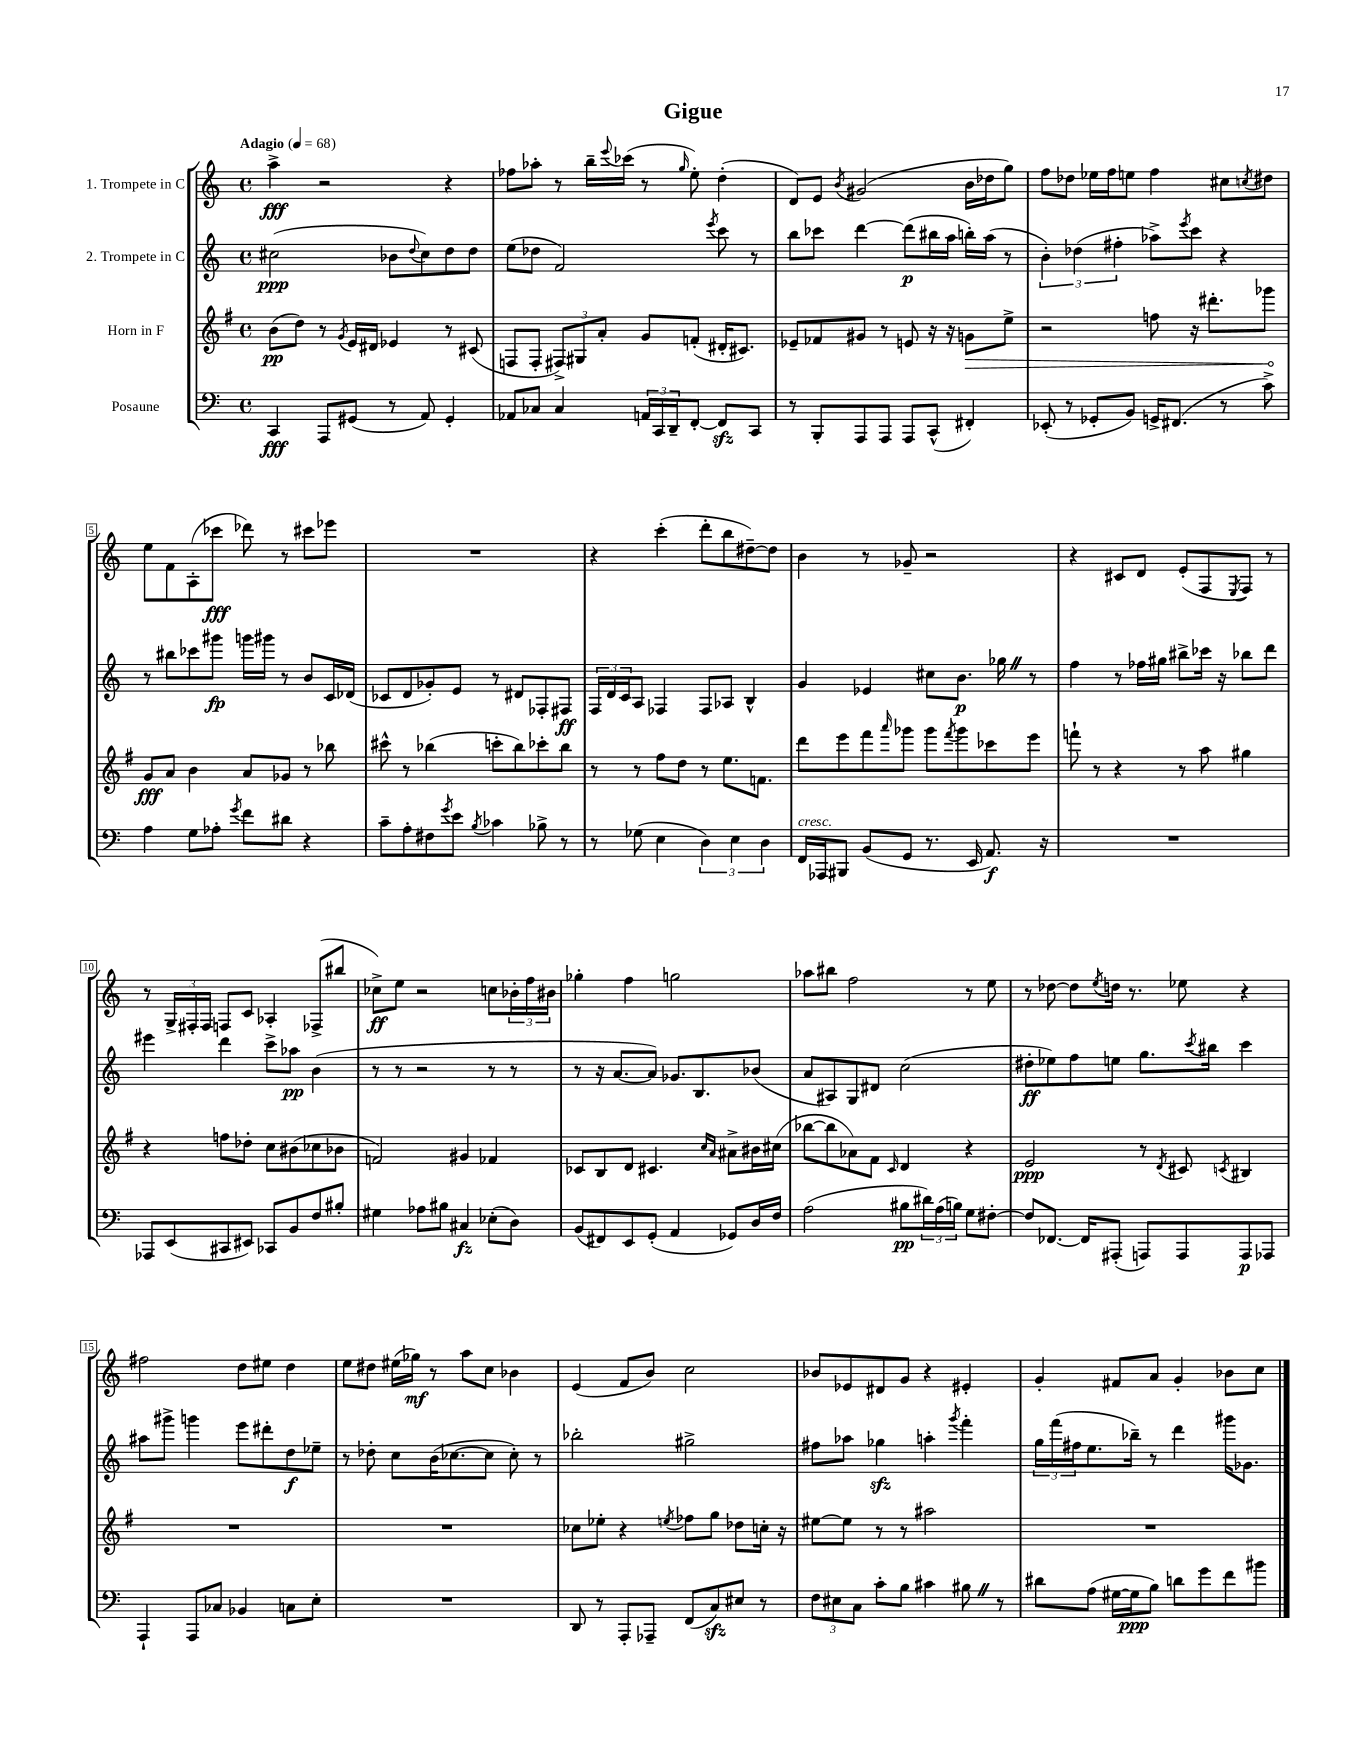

**kern	**dynam	**kern	**dynam	**kern	**dynam	**kern	**dynam
*part4	*part4	*part3	*part3	*part2	*part2	*part1	*part1
*staff4	*staff4	*staff3	*staff3	*staff2	*staff2	*staff1	*staff1
*I"Posaune	*	*I"Horn in F	*	*I"2. Trompete in C	*	*I"1. Trompete in C	*
*clefF4	*	*clefG2	*	*clefG2	*	*clefG2	*
*k[]	*	*k[f#]	*	*k[]	*	*k[]	*
*M4/4	*	*M4/4	*	*M4/4	*	*M4/4	*
*met(c)	*	*met(c)	*	*met(c)	*	*met(c)	*
*MM68	*	*MM68	*	*MM68	*	*MM68	*
=1	=1	=1	=1	=1	=1	=1	=1
!	!	!	!	!	!	!LO:TX:a:B:t=Adagio	!
4CC/	fff	(8b\L	pp	(2cc#X\	ppp	4aa^\	fff
.	.	8dd\J)	.	.	.	.	.
8AAA/L	.	8r	.	.	.	2r	.
.	.	8qg/	.	.	.	.	.
(8GG#X/J	.	16e/LL	.	.	.	.	.
.	.	16d#X/JJ	.	.	.	.	.
8r	.	4e-X/	.	8b-X\L	.	.	.
.	.	.	.	8qqdd/	.	.	.
8AA/)	.	.	.	8cc#\)	.	.	.
4GG#'/	.	8r	.	8dd\	.	4r	.
.	.	(8c#X/	.	8dd\J	.	.	.
=2	=2	=2	=2	=2	=2	=2	=2
8AA-X/L	.	8Fn/L	.	(8ee\L	.	8ff-X\L	.
8C-X/J	.	8F'/J	.	8dd-X\J	.	8aa-X'\J	.
4C-/	.	12F#X^/L)	.	2f/)	.	8r	.
.	.	12G#X/	.	.	.	.	.
.	.	.	.	.	.	16bb~\LL	.
.	.	12a'/J	.	.	.	.	.
.	.	.	.	.	.	8qqeee/	.
.	.	.	.	.	.	(16ccc-X\JJ	.
24AAn/LL	.	8g/L	.	.	.	8r	.
24CC/	.	.	.	.	.	.	.
24DD~/J	.	.	.	.	.	.	.
.	.	.	.	.	.	16qqgg/	.
[8FF'/J	.	(8fn'/J	.	.	.	8ee'\)	.
.	.	.	.	8qeee/	.	.	.
8FFzz/L]	.	16d#X'/KL	.	8ccc\	.	(4dd'\	.
.	.	8.c#X/J)	.	.	.	.	.
8CC/J	.	.	.	8r	.	.	.
=3	=3	=3	=3	=3	=3	=3	=3
8r	.	8e-X~/L	.	8bb\L	.	8d/L)	.
8BBB'/L	.	8f-X/	.	8ccc-X\J	.	8e/J	.
.	.	.	.	.	.	8qb/	.
8AAA/	.	8g#X/J	.	[4ddd\	.	(2g#X/	.
8AAA/J	.	8r	.	.	.	.	.
8AAA/L	.	8en/	.	(8ddd\L]	p	.	.
(8CC^^/J	.	16r	.	16bb#X\L	.	.	.
.	.	16r	.	16aa\JJ	.	.	.
!	!	!	!LO:HP:b	!	!	!	!
4FF#X'/)	.	8gn\L	>	16bbn'\LL)	.	16b\LL	.
.	.	.	.	(16aa\JJ	.	16dd-X\J	.
.	.	8ee^\J	.	8r	.	8gg\J)	.
=4	=4	=4	=4	=4	=4	=4	=4
(8EE-X'/	.	2r	.	6b'\)	.	8ff\L	.
8r	.	.	.	.	.	8dd-X\J	.
.	.	.	.	(6dd-X\	.	.	.
8GG-X'/L	.	.	.	.	.	16ee-X\LL	.
.	.	.	.	.	.	16ff\J	.
.	.	.	.	6ff#X'\	.	.	.
8BB/J)	.	.	.	.	.	8een\J	.
16GGn^/KL	.	8ffn\	.	8aa-X^\L)	.	4ff\	.
(8.FF#X/J	.	.	.	.	.	.	.
.	.	.	.	8qeee/	.	.	.
.	.	16r	.	8ccc\J	.	.	.
.	.	8.ddd#X'\L	.	.	.	.	.
8r	.	.	.	4r	.	8cc#X\L	.
.	.	.	.	.	.	8qccn/	.
8c^\)	.	8ggg-X\J	.	.	.	8dd#X\J	.
.	.	.	]	.	.	.	.
!!LO:LB:g=z
=5	=5	=5	=5	=5	=5	=5	=5
4A\	.	8g/L	fff	8r	.	8ee\L	.
.	.	8a/J	.	8bb#X\L	.	8f\	.
8G\L	.	4b\	.	8ccc-X\	.	(8A'\	.
8A-X'\J	.	.	.	8ggg#X\J	fp	8ccc-X\J	fff
8qg/	.	.	.	.	.	.	.
8f\L	.	8a/L	.	16gggn\LL	.	8ddd-X\)	.
.	.	.	.	16ggg#X\JJ	.	.	.
8d#X\J	.	8g-X/J	.	8r	.	8r	.
4r	.	8r	.	8b/L	.	8ccc#X\L	.
.	.	8bb-X\	.	16c/L	.	8eee-X\J	.
.	.	.	.	(16d-X/JJ	.	.	.
=6	=6	=6	=6	=6	=6	=6	=6
8c~\L	.	8ccc#X^^\	.	8c-X/L	.	1r	.
8A'\	.	8r	.	8d/	.	.	.
8F#X\	.	(4bb-X\	.	8g-X'/)	.	.	.
8qg/	.	.	.	.	.	.	.
8e\J	.	.	.	8e/J	.	.	.
8qB/	.	.	.	.	.	.	.
4c-X\	.	8cccn'\L	.	8r	.	.	.
.	.	8bb-\)	.	8d#X/L	.	.	.
8B-X^\	.	8ccc-X'\	.	8F-X'/	.	.	.
8r	.	8bb-\J	.	8F#X/J	ff	.	.
=7	=7	=7	=7	=7	=7	=7	=7
8r	.	8r	.	24F/LL	.	4r	.
.	.	.	.	24d/	.	.	.
.	.	.	.	24c/J	.	.	.
(8G-X\	.	8r	.	8A/J	.	.	.
4E\	.	8ff#\L	.	4F-X/	.	(4ccc'\	.
.	.	8dd\J	.	.	.	.	.
6D\)	.	8r	.	8F-/L	.	8ddd'\L	.
.	.	8.ee\L	.	8A-X/J	.	8bb\	.
6E\	.	.	.	.	.	.	.
.	.	.	.	4B^^/	.	[8dd#X~\)	.
.	.	8.fn\J	.	.	.	.	.
6D\	.	.	.	.	.	.	.
.	.	.	.	.	.	8dd#\J]	.
=8	=8	=8	=8	=8	=8	=8	=8
!LO:TX:a:i:t=cresc.	!	!	!	!	!	!	!
16FF/LL	.	8ddd\L	.	4g/	.	4b\	.
16AAA-X/J	.	.	.	.	.	.	.
8BBB#X/J	.	8eee\	.	.	.	.	.
(8BB/L	.	8fff#\	.	4e-X/	.	8r	.
.	.	16qqaaa/	.	.	.	.	.
8GG/J	.	8ggg-X\J	.	.	.	8g-X~/	.
8.r	.	8ggg-\L	.	8cc#X\L	.	2r	.
.	.	8qfff#/	.	.	.	.	.
.	.	8ggg-\	.	8.b\J	p	.	.
16EE/	.	.	.	.	.	.	.
8.AA/)	f	8ccc-X\	.	.	.	.	.
.	.	.	.	16gg-XZ\	.	.	.
.	.	8eee\J	.	8r	.	.	.
16r	.	.	.	.	.	.	.
=9	=9	=9	=9	=9	=9	=9	=9
1r	.	8fffn`\	.	4ff\	.	4r	.
.	.	8r	.	.	.	.	.
.	.	4r	.	8r	.	8c#X/L	.
.	.	.	.	16ff-X\LL	.	8d/J	.
.	.	.	.	16gg#X\JJ	.	.	.
.	.	8r	.	8bb#X^\L	.	(8e'/L	.
.	.	8aa\	.	16ccc-X\Jk	.	8F/	.
.	.	.	.	16r	.	.	.
.	.	.	.	.	.	8qE/	.
.	.	4gg#X\	.	8bb-X\L	.	8F/J)	.
.	.	.	.	8ddd\J	.	8r	.
!!LO:LB:g=z
=10	=10	=10	=10	=10	=10	=10	=10
8AAA-X/L	.	4r	.	4eee#X\	.	8r	.
(8EE/	.	.	.	.	.	24G^/LL	.
.	.	.	.	.	.	24F#X'/	.
.	.	.	.	.	.	24F#/JJ	.
8CC#X/	.	8ffn\L	.	4ddd\	.	8Fn/L	.
8EE#X/J)	.	8dd-X'\J	.	.	.	8c/J	.
8CC-X/L	.	8cc\L	.	8ccc^\L	.	4A-X'/	.
8BB/	.	(8b#X\	.	8aa-X\J	pp	.	.
8F/	.	8cc-X\	.	(4b\	.	(8F-X^/L	.
8B#X'/J	.	8b-X\J	.	.	.	8bb#X/J	.
=11	=11	=11	=11	=11	=11	=11	=11
4G#X\	.	2fn/)	.	8r	.	8cc-X^\L)	ff
.	.	.	.	8r	.	8ee\J	.
8A-X\L	.	.	.	2r	.	2r	.
8B#X\J	.	.	.	.	.	.	.
4C#X/	fz	4g#X/	.	.	.	.	.
(8E-X'\L	.	4f-X/	.	8r	.	8ccn\L	.
8D\J)	.	.	.	8r	.	24b-X'\L	.
.	.	.	.	.	.	24ff\	.
.	.	.	.	.	.	24b#X\JJ	.
=12	=12	=12	=12	=12	=12	=12	=12
(8BB/L	.	8c-X/L	.	8r	.	4gg-X'\	.
8FF#X/)	.	8B/	.	16r	.	.	.
.	.	.	.	[8.a/L	.	.	.
8EE/	.	8d/J	.	.	.	4ff\	.
(8GG'/J	.	4.c#X/	.	8a/J])	.	.	.
4AA/	.	.	.	8.g-X/L	.	2ggn\	.
.	.	.	.	8.B/	.	.	.
.	.	16qqcc/LL	.	.	.	.	.
.	.	16qqa/JJ	.	.	.	.	.
8GG-X/L)	.	8a#X^\L	.	.	.	.	.
16D/L	.	16b#X\L	.	(8b-X/J	.	.	.
16F/JJ	.	(16cc#X\JJ	.	.	.	.	.
=13	=13	=13	=13	=13	=13	=13	=13
(2A\	.	[8bb-X\L	.	8a/L	.	8aa-X\L	.
.	.	8bb-\]	.	8A#X/)	.	8bb#X\J	.
.	.	8a-X\)	.	8G/	.	2ff\	.
.	.	8f#\J	.	8d#X/J	.	.	.
.	.	16qqc/	.	.	.	.	.
8B#X\L	pp	4d/	.	(2cc\	.	.	.
24d#X\L)	.	.	.	.	.	.	.
(24A\	.	.	.	.	.	.	.
24Bn\JJ)	.	.	.	.	.	.	.
8G\L	.	4r	.	.	.	8r	.
[8F#X'\J	.	.	.	.	.	8ee\	.
=14	=14	=14	=14	=14	=14	=14	=14
8F#/L]	.	2e/	ppp	8dd#X'\L	ff	8r	.
[8.FF-X/J	.	.	.	8ee-X\)	.	[8dd-X\	.
.	.	.	.	8ff\	.	8dd-\L]	.
16FF-/KL]	.	.	.	.	.	.	.
.	.	.	.	.	.	8qee/	.
(8AAA#X'/J	.	.	.	8een\J	.	16ddn\Jk	.
.	.	.	.	.	.	8.r	.
8AAAn/L)	.	8r	.	8.gg\L	.	.	.
.	.	8qd/	.	.	.	.	.
8AAA/	.	8c#X/	.	.	.	8ee-X\	.
.	.	.	.	8qccc/	.	.	.
.	.	.	.	16bb#X\Jk	.	.	.
.	.	8qcn/	.	.	.	.	.
8AAA/	p	4B#X/	.	4ccc\	.	4r	.
8AAA-X/J	.	.	.	.	.	.	.
!!LO:LB:g=z
=15	=15	=15	=15	=15	=15	=15	=15
4AAA`/	.	1r	.	8aa#X\L	.	2ff#X\	.
.	.	.	.	8ggg#X^\J	.	.	.
8AAA/L	.	.	.	4gggn\	.	.	.
8C-X/J	.	.	.	.	.	.	.
4BB-X/	.	.	.	8eee\L	.	8dd\L	.
.	.	.	.	8ddd#X'\	.	8ee#X\J	.
8Cn\L	.	.	.	8dd\	f	4dd\	.
8E'\J	.	.	.	8ee-X~\J	.	.	.
=16	=16	=16	=16	=16	=16	=16	=16
1r	.	1r	.	8r	.	8ee\L	.
.	.	.	.	8dd-X'\	.	8dd#X\J	.
.	.	.	.	8cc\L	.	(16ee#X\LL	.
.	.	.	.	.	.	16gg-X\JJ)	mf
.	.	.	.	(16b\K	.	8r	.
.	.	.	.	[8.cc-X\	.	.	.
.	.	.	.	.	.	8aa\L	.
.	.	.	.	8cc-\J]	.	8cc\J	.
.	.	.	.	8cc-'\)	.	4b-X\	.
.	.	.	.	8r	.	.	.
=17	=17	=17	=17	=17	=17	=17	=17
8DD/	.	8cc-X\L	.	2bb-X'\	.	(4e/	.
8r	.	8ee-X'\J	.	.	.	.	.
8AAA'/L	.	4r	.	.	.	8f/L	.
8AAA-X~/J	.	.	.	.	.	8b/J)	.
.	.	8qeen/	.	.	.	.	.
(8FF/L	.	8ff-X\L	.	2gg#X^\	.	2cc\	.
8Czz/)	.	8gg\J	.	.	.	.	.
8E#X/J	.	8dd-X\L	.	.	.	.	.
8r	.	16ccn'\Jk	.	.	.	.	.
.	.	16r	.	.	.	.	.
=18	=18	=18	=18	=18	=18	=18	=18
12F\L	.	[8ee#X\L	.	8ff#X\L	.	8b-X/L	.
12E#X\	.	.	.	.	.	.	.
.	.	8ee#\J]	.	8aa-X\J	.	8e-X/	.
12C\J	.	.	.	.	.	.	.
8c'\L	.	8r	.	4gg-Xzz\	.	8d#X/	.
8B\J	.	8r	.	.	.	8g/J	.
4c#X\	.	2aa#X\	.	4aan'\	.	4r	.
.	.	.	.	8qggg/	.	.	.
8B#XZ\	.	.	.	4fff'\	.	4e#X'/	.
8r	.	.	.	.	.	.	.
=19	=19	=19	=19	=19	=19	=19	=19
8d#X\L	.	1r	.	24gg\LL	.	4g'/	.
.	.	.	.	(24fff\	.	.	.
.	.	.	.	24ff#X\J	.	.	.
(8A\J	.	.	.	8.ee\	.	.	.
[16G#X\LL	.	.	.	.	.	8f#X/L	.
16G#\J]	ppp	.	.	16bb-X~\Jk)	.	.	.
8B\J)	.	.	.	8r	.	8a/J	.
8dn\L	.	.	.	4ddd\	.	4g'/	.
8g\	.	.	.	.	.	.	.
8f\	.	.	.	16ggg#X\KL	.	8b-X\L	.
.	.	.	.	8.g-X\J	.	.	.
8b#X\J	.	.	.	.	.	8cc\J	.
==	==	==	==	==	==	==	==
*-	*-	*-	*-	*-	*-	*-	*-
